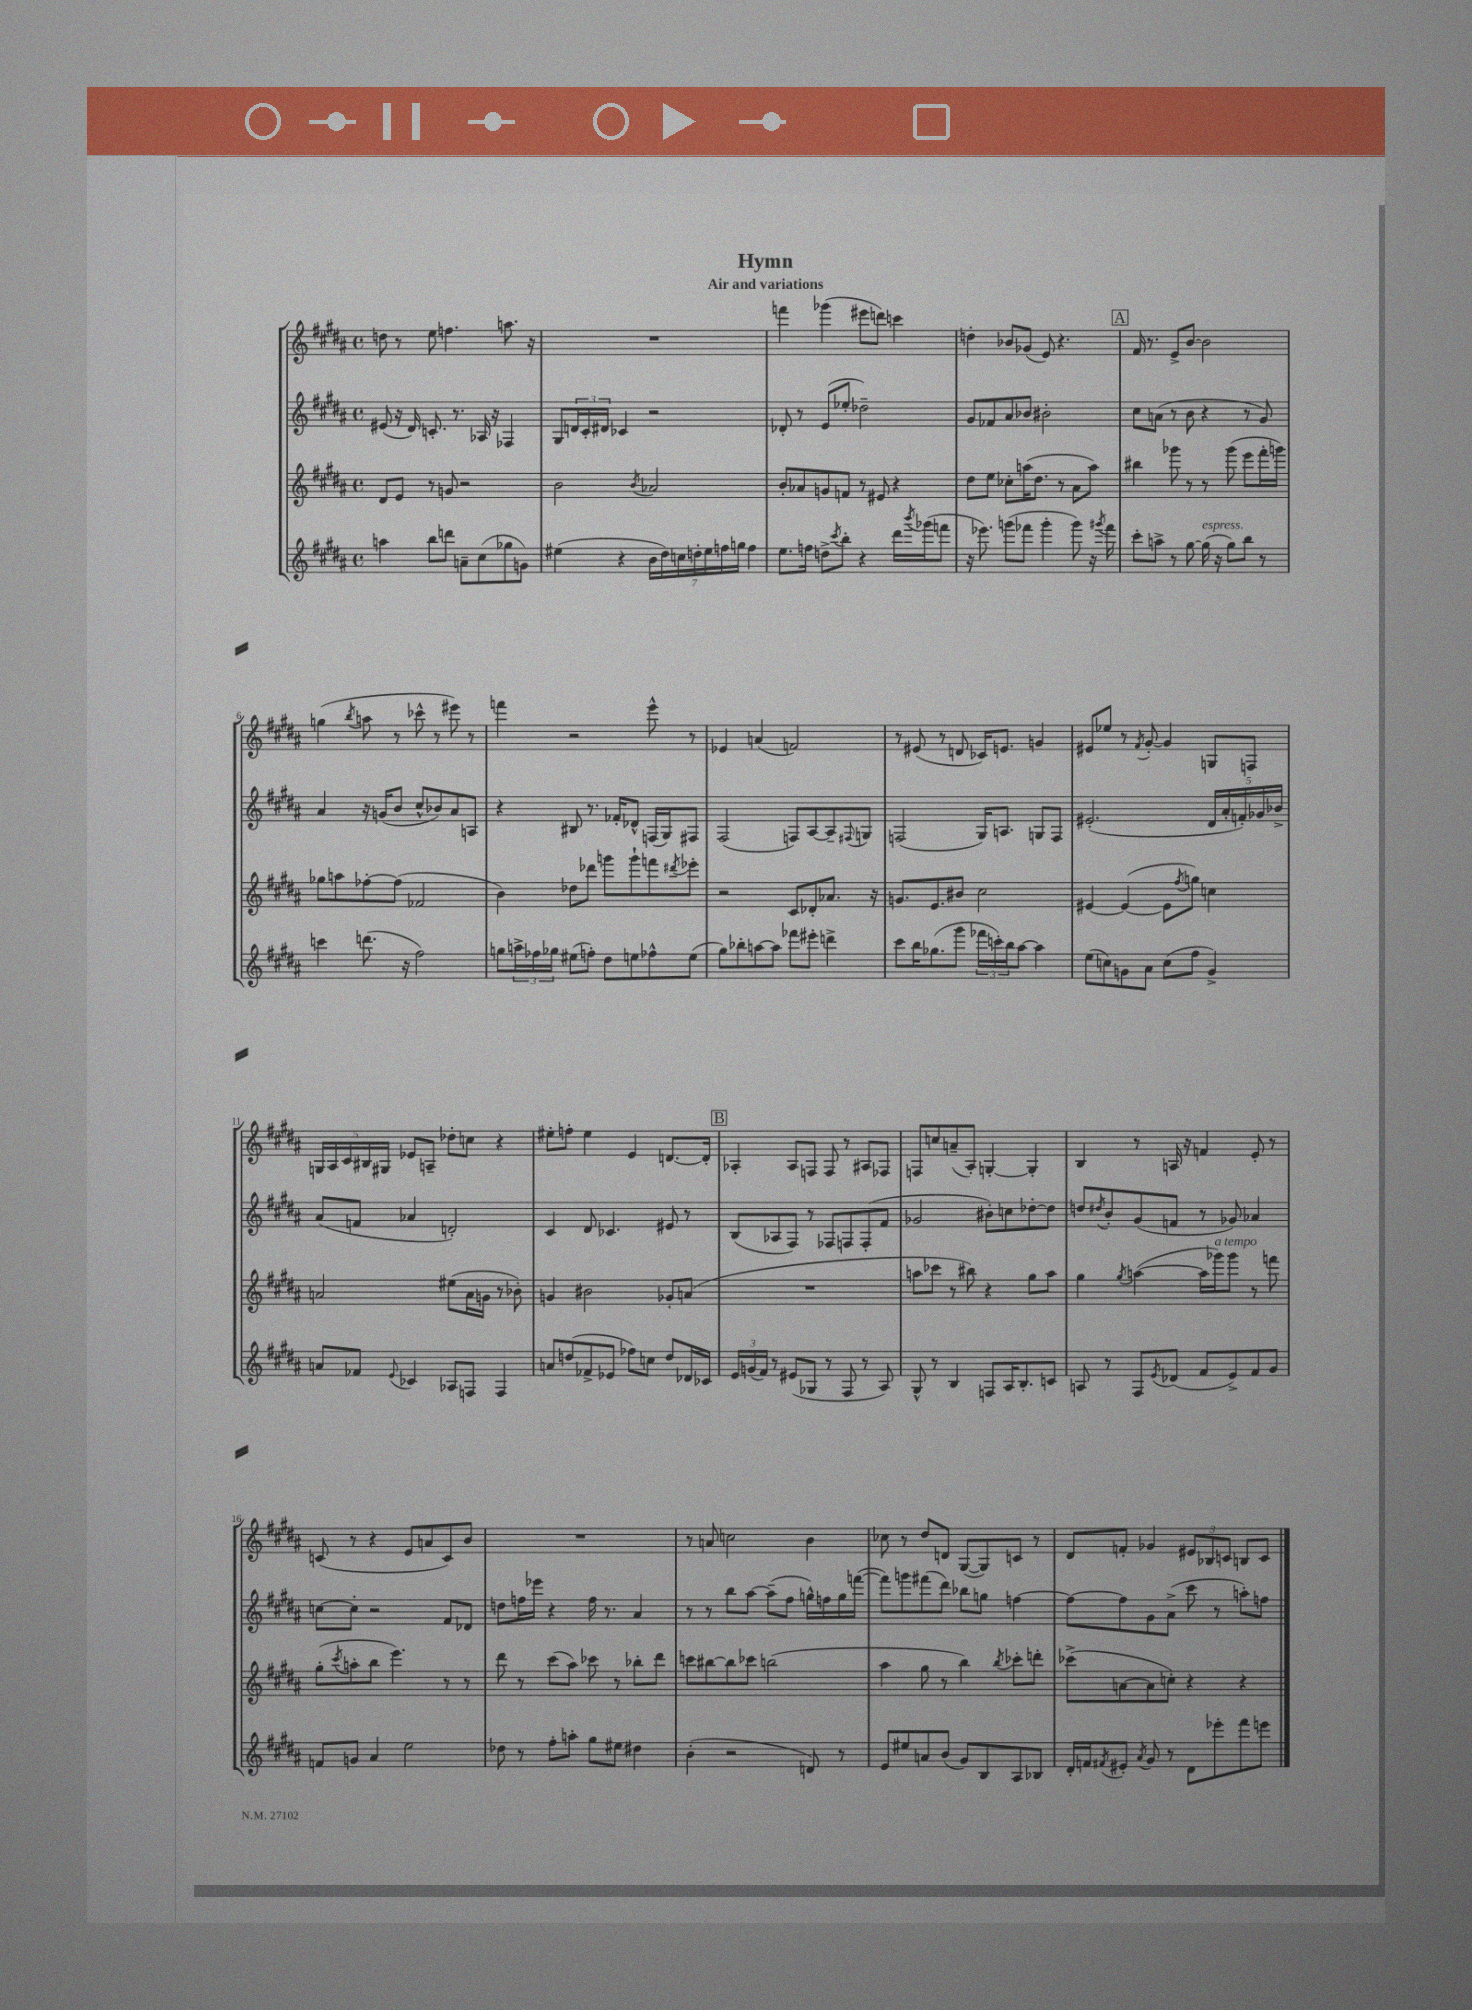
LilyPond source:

\header { title = "Hymn" subtitle = "Air and variations" }
<<
\new StaffGroup <<
\new Staff = "s0" {
    \clef treble \key b \major \defaultTimeSignature \time 4/4
    d''8 r8 e''8 f''4. a''8. r16 |
    R1 |
    f'''4 ges'''4( eis'''8 d'''8) c'''4 |
    d''4-. bes'8 ges'8( e'8) r4. |
    \mark \markup { \box "A" } fis'16 r8. e'8-> b'8~ b'2 |
    g''4( \acciaccatura { b''8 } a''8 r8 ces'''8-^ r8 eis'''8) r8 |
    f'''4 r2 e'''8-^ r8 |
    ees'4 a'4( f'2) |
    r8 eis'8( r8 d'8 ces'16) e'8. g'4 |
    eis'8 ees''8 r8 \acciaccatura { fis'8 } gis'8~-. gis'4 g8 f8 |
    \tuplet 5/4 { g16 ais16 cis'16 bis16 gis16 } ees'8 a8-- des''8-. c''8 r4 |
    eis''8-. f''8-. eis''4 e'4 d'8.~ d'16-. |
    \mark \markup { \box "B" } aes4-. aes8 f8 f8 r8 ais8 fes8 |
    f8 c''8 a'8--( ais8-.) g4~-. g4-. |
    b4 r8 a16 r16 f'4 e'8-. r8 |
    c'8( r8 r4 e'8 a'8 c'8) b'8 |
    R1 |
    r8 a'8 c''2 b'4 |
    ces''8 r8 dis''8 d'8 gis8~( gis8) c'8 r8 |
    dis'8 f'8-. ges'4 \tuplet 3/2 { eis'8 bes8 c'8 } b8 c'8 \bar "|." |
}
\new Staff = "s1" {
    \clef treble \key b \major \defaultTimeSignature \time 4/4
    eis'8( r16 dis'16) c'8.-. r8. aes16 r16 fes4 |
    gis8 \tuplet 3/2 { d'16 cis'16-. dis'16 } ces'4 r2 |
    des'8-. r8 e'8( ees''8-. des''2--) |
    gis'8 fes'8 ais'8 bes'8 bis'2-. |
    \mark \markup { \box "A" } cis''8 a'8( r8 b'8 r4 r8 gis'8) |
    ais'4 r16 g'16( b'8 cis''8-^ bes'8) ais'8 a8 |
    r4 bis8 r8. fes'16-. des'8-^ f16( gis16) fis8 |
    fis2( f8) ais8~ ais8-- \appoggiatura { fis8 } g8 |
    f2( gis16) a8. g8 f8 |
    eis'2.-.( \tuplet 5/4 { dis'16 ais'16-. f'16-.) ges'16 bes'16-> } |
    ais'8( f'8 aes'4 d'2-.) |
    cis'4 dis'8 ces'4. eis'8 r8 |
    \mark \markup { \box "B" } b8( aes8 fis8) r8 fes8 f8 f8-.( fis'8 |
    ges'2 bis'8-.) c''8 des''8~-. des''8 |
    d''8 \acciaccatura { dis''8 } b'8-. gis'8( f'8 r8 ges'8) aes'4 |
    c''8~ c''8-. r2 fis'8 des'8 |
    d''8 f''16 ees'''16 r4 f''16 r8. ais'4 |
    r8 r8 b''8 ais''8~ ais''8--( fis''8 g''16-^) f''16 g''16 f'''16~( |
    f'''8) g'''8 fis'''8( dis'''8) bes''8 g''8 f''4~ |
    f''8~ f''8 gis'8 ais'8->( cis'''8 r8 a''8-.) f''8 \bar "|." |
}
\new Staff = "s2" {
    \clef treble \key b \major \defaultTimeSignature \time 4/4
    dis'8 e'8 r8 g'8 r2 |
    b'2 \acciaccatura { b'8 } aes'2 |
    b'8-. aes'8 g'8 f'8 r8 eis'8 r4 |
    dis''8 e''8 ces''8-. a''16( dis''8. r8 ais'8 a''8) |
    \mark \markup { \box "A" } bis''4 ges'''8 r8 r8 ges'''8( e'''8 fis'''16-. g'''16) |
    ges''8 a''8 fes''8~-. fes''8( fes'2 |
    b'4) des''8 des'''8 g'''8 g'''8-! f'''8 \acciaccatura { dis'''8 } ees'''8-. |
    r2 cis'8 des'8-. aes'8. r16 |
    g'8. e'8. bis'8 cis''2 |
    eis'4~ eis'4~( eis'8 \acciaccatura { fis''8 } g''8) c''4 |
    a'2 eis''8( a'16 g'16 r8 bes'8-.) |
    g'4 bis'2 ges'8-. a'8( |
    \mark \markup { \box "B" } R1 |
    a''8 ces'''8 r8 bis''8) r4 gis''8 a''8 |
    gis''4 \acciaccatura { gis''8 } a''4~( a''16 ges'''16^\markup { \italic "a tempo" }) ges'''8 r8 f'''8 |
    gis''8-.( \acciaccatura { cis'''8 } a''8-. b''8 e'''4.) r8 r8 |
    dis'''8 r8 cis'''8( ais''8) ces'''8 r8 bes''8-. dis'''8 |
    c'''8 bis''8~ bis''8 ces'''8 b''2( |
    ais''4 gis''8 r8 b''4) \acciaccatura { b''8 } ces'''8-. d'''8-. |
    ces'''8->( a'8~ a'8 c''8-.) r4 r4 \bar "|." |
}
\new Staff = "s3" {
    \clef treble \key b \major \defaultTimeSignature \time 4/4
    a''4 b''8 d'''8 a'8-- cis''8( ges''8 g'8) |
    eis''4( r4 \tuplet 7/4 { b'16 dis''16) c''16 d''16-. eis''16 f''16 g''16 } f''4 |
    e''8. f''16 d''8-> \acciaccatura { cis'''8 } b''8-. r4 dis'''16 \acciaccatura { b'''8 } ges'''16( f'''8 |
    r16 ees'''8.) g'''8( fes'''8 g'''4-. g'''8) r16 \acciaccatura { gis'''8 } fes'''16 |
    \mark \markup { \box "A" } cis'''8-. a''8-> r8 gis''8~ gis''16^\markup { \italic "espress." }( r16 gis''8) b''8 r8 |
    c'''4 d'''8.( r16 fis''2) |
    g''8 \tuplet 3/2 { a''16-> fes''16 ges''16 } eis''8( f''8-.) dis''8 e''8 fes''8-^ e''8( |
    gis''8) bes''8-. a''8~ a''8 fes'''8 eis'''8-. d'''4-> |
    cis'''8 b''16 ges''8.( gis'''8 \tuplet 3/2 { fes'''16 c'''16-.) b''16 } ais''8~ ais''4 |
    e''8( c''8) g'8 ais'8 c''8( fis''8 g'4->) |
    a'8 fes'8 \appoggiatura { e'8 } ces'4 aes8 f8 f4 |
    a'8 d''8( fes'8-> ees'8 fes''8) c''8 d''8 des'16 ces'16 |
    \mark \markup { \box "B" } \tuplet 3/2 { e'16 g'16( fis'16) } r8 eis'8( ges8 r8 fis8 r8 ais8) |
    gis8-^ r8 b4 f8 ais16 b8.-. c'8 |
    a8 r8 fis8 \acciaccatura { e'8 } des'8( fis'8 e'8->) fis'8 gis'8 |
    f'8 g'8 ais'4 e''2 |
    des''8 r8 fis''8-. a''8-. gis''8 eis''8 dis''4 |
    b'4-.( r2 d'8) r8 |
    e'8 eis''8 a'8 b'8( gis'8) b8 ais8 bes8 |
    dis'16-. f'16 \acciaccatura { fis'8 } eis'8-. \acciaccatura { ais'8 } gis'8 r8 dis'8 ees'''8-. fis'''8 e'''8 \bar "|." |
}
>>
>>
